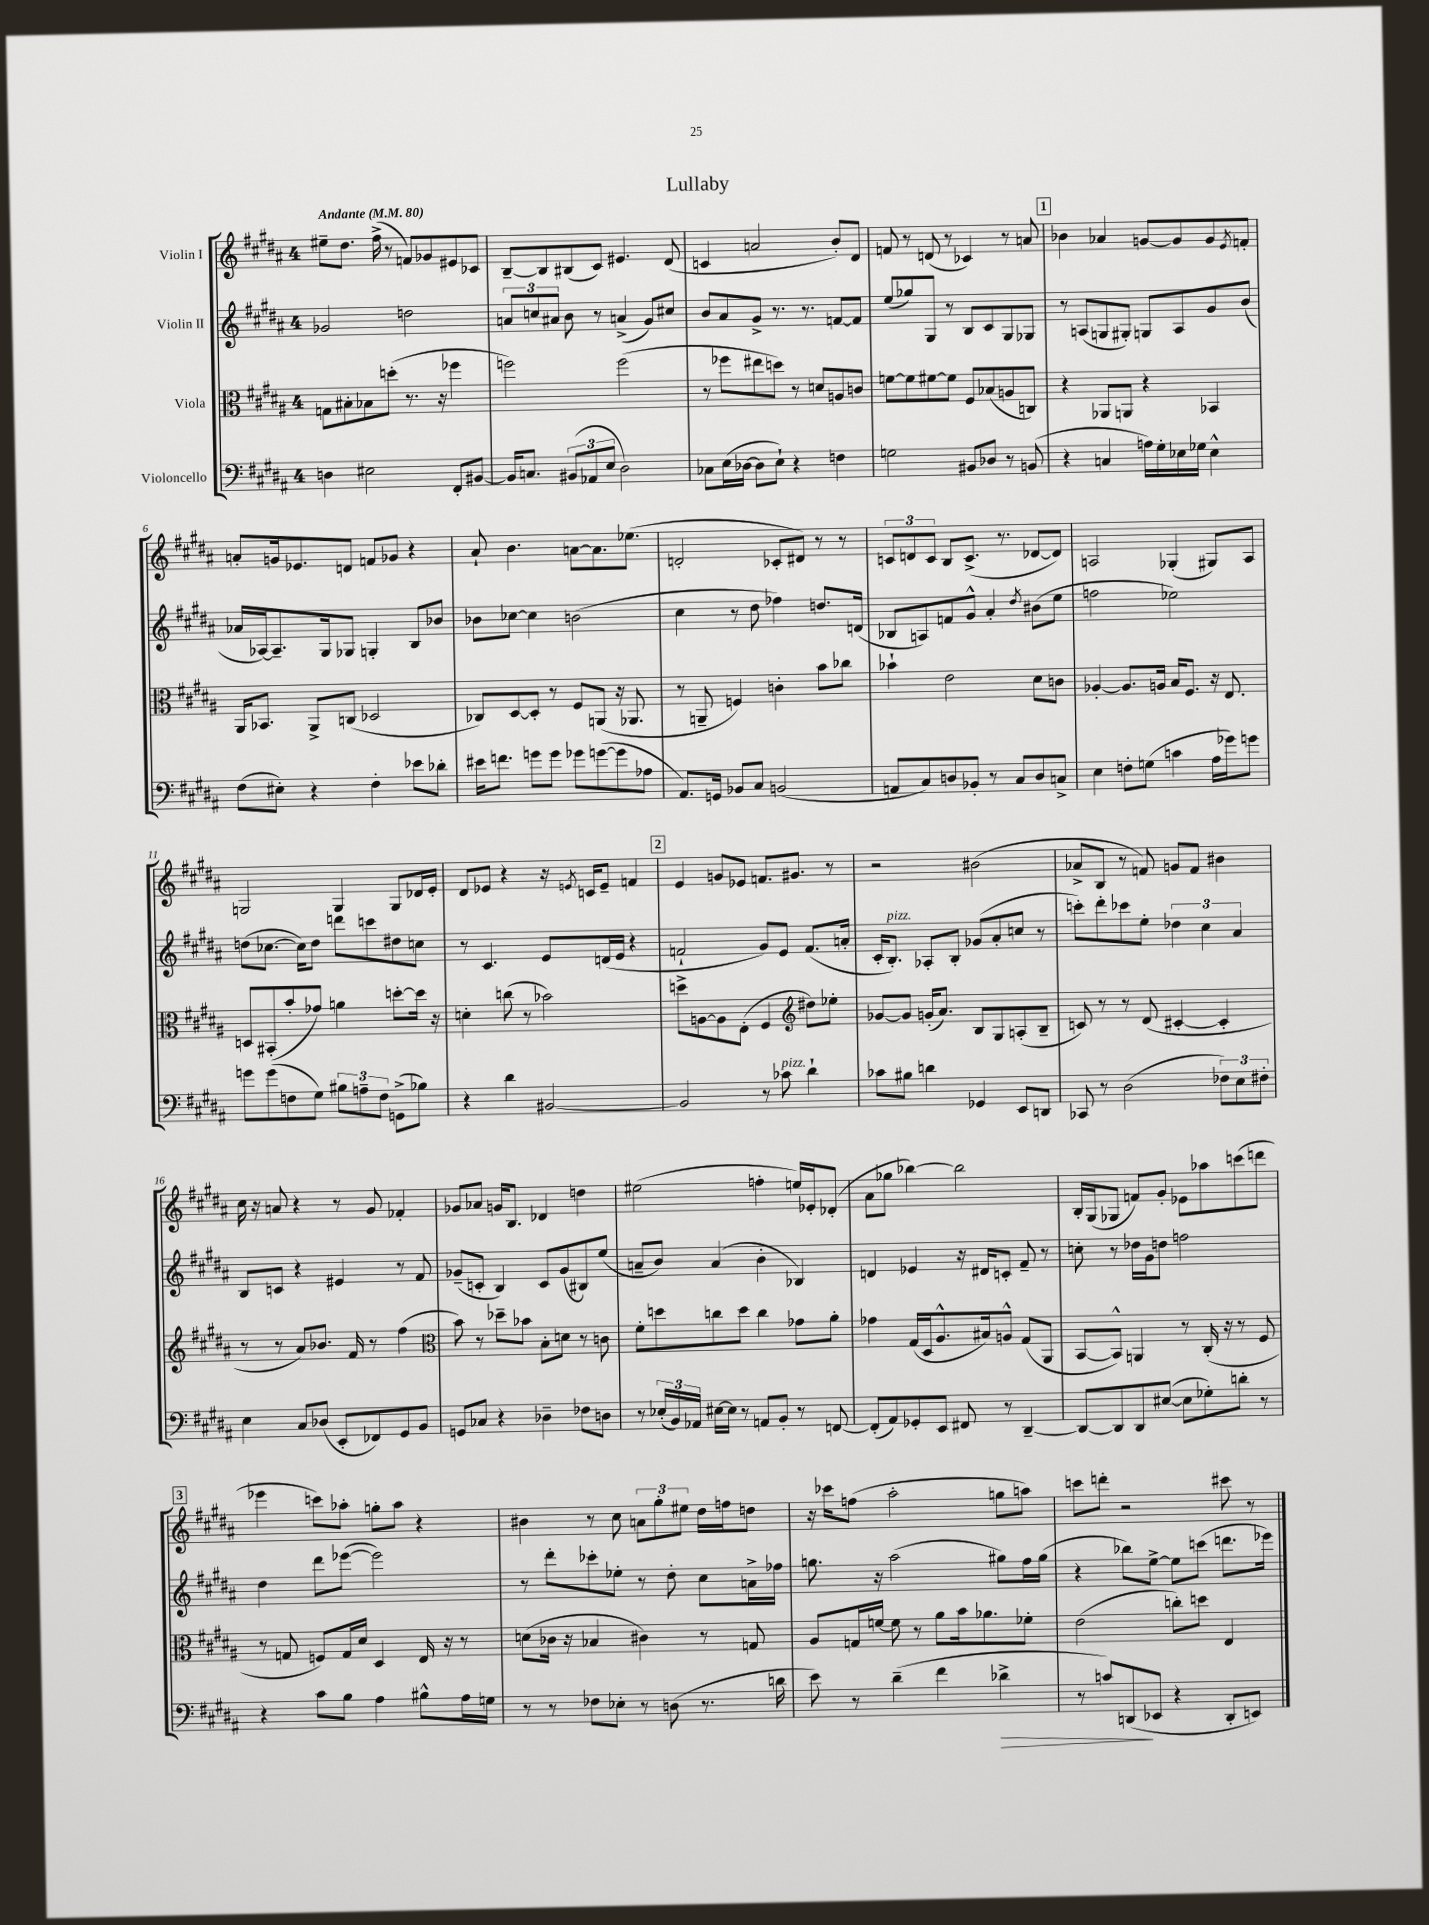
\header { title = "Lullaby" }
<<
\new StaffGroup <<
\new Staff = "s0" \with { instrumentName = "Violin I" } {
    \clef treble \key b \major \once \override Staff.TimeSignature.style = #'single-digit \time 4/4 \tempo "Andante" 4 = 80
    eis''8-- dis''8. fis''16->( r8 f'8) ges'8 eis'8 ces'8 |
    b8~-- b8 bis8( cis'8) eis'4. dis'8( |
    c'4 a'2 b'8-.) dis'8 |
    f'8 r8 d'8( r8 ces'4) r8 a'8 |
    \mark \markup { \box "1" } bes'4 aes'4 g'8~ g'8 g'8 \acciaccatura { e'8 } f'8-. |
    a'8-. g'16 ees'8. d'8 f'8 ges'8 r4 |
    ais'8-! b'4. a'8~ a'8. ees''8.( |
    d'2-. ces'8-. dis'8) r8 r8 |
    \tuplet 3/2 { c'8 d'8 c'8 } b8 c'8.->( r8. des'8~ des'8) |
    a2 ges4-.( gis8) a8 |
    g2 g4 g8 des'16 e'16-. |
    dis'8 ees'8 r4 r16 \acciaccatura { e'8 } c'16 e'8-- f'4 |
    \mark \markup { \box "2" } e'4 g'8 ees'8 f'8. gis'8. r8 |
    r2 bis'2( |
    aes'8-> b8 r8 f'8) g'8 f'8 bis'4 |
    cis''16 r16 a'8 r4 r8 gis'8 fes'4-. |
    ges'8 aes'8 g'16 b8. des'4 d''4 |
    eis''2( f''4-. e''16) ees'16-. des'8-.( |
    ais'8 ges''8 bes''4~) bes''2 |
    b16-. gis16( ges8 f'8) gis'8-. ees'8 aes''8 c'''8( d'''8 |
    \mark \markup { \box "3" } ees'''4 c'''8) aes''8-. g''8-. aes''8 r4 |
    bis'4 r8 cis''8 \tuplet 3/2 { a'8 gis''8-. eis''8 } dis''16 f''16 d''8 |
    r16 ces'''16 f''8( ais''2-. g''8 a''8) |
    c'''8 d'''8-. r2 cis'''8 r8 \bar "|." |
}
\new Staff = "s1" \with { instrumentName = "Violin II" } {
    \clef treble \key b \major \once \override Staff.TimeSignature.style = #'single-digit \time 4/4
    ges'2 d''2 |
    \tuplet 3/2 { a'8 c''8 ais'8 } b'8 r8 a'4->( gis'8) cis''8 |
    b'8 ais'8 gis'8-> r8. r8. f'8~ f'8 |
    e''8( ges''8) gis8 r8 b8 cis'8 gis8 ges8 |
    \mark \markup { \box "1" } r8 a8( g8 gis8-.) g8 a8 gis'8 b'8( |
    aes'16 aes16~) aes8.-- gis16 ges8 g4-. b8 bes'8 |
    bes'8 ces''8~ ces''4 b'2( |
    cis''4 r8 dis''8 fes''4) d''8. d'16( |
    bes8 a8) f'8 gis'8-^ ais'4-. \acciaccatura { dis''8 } bis'8( e''8 |
    f''2 ees''2) |
    d''8( ces''8.~ ces''16) d''8 d'''8 c'''8 dis''8 c''8 |
    r8 cis'4. e'8 d'16( e'16 r4 |
    \mark \markup { \box "2" } f'2-! gis'8) e'8 f'8.( a'16-. |
    cis'16-. b8.-.^\markup { \italic "pizz." }) aes8-. b8-. ges'8( ais'8-. c''8 r8 |
    c'''8-.) dis'''8-. ces'''8 e''8-. \tuplet 3/2 { des''4 cis''4 ais'4 } |
    b8 c'8 r4 eis'4 r8 fis'8 |
    ges'8--( c'8-. b4) c'8 ges'8( bis8) e''8( |
    a'8-- b'8) a'4( b'4-. bes4) |
    d'4 ees'4 r16 dis'16 c'8-. fis'8-- r8 |
    c''8-. r8 des''16 gis'16 d''8 f''2 |
    \mark \markup { \box "3" } dis''4 dis'''8 ees'''8~( ees'''2) |
    r8 dis'''8-. ces'''8-. ees''8-. r8 dis''8-. cis''8 a'16-> fes''16 |
    g''8. r16 ais''2( gis''8) fis''16 gis''16( |
    r4 bes''8) e''8~-> e''8 c'''8( d'''8. ees'''16) \bar "|." |
}
\new Staff = "s2" \with { instrumentName = "Viola" } {
    \clef alto \key b \major \once \override Staff.TimeSignature.style = #'single-digit \time 4/4
    g8 bis8-. bes8 d''8-.( r8. r16 fes''4 |
    f''2) f''2( |
    r8 fes''8 eis''8 d''8) r8 d'8 a8 c'8 |
    f'8~ f'8 fis'8~ fis'8 fis8 bes8( a8 c8) |
    \mark \markup { \box "1" } r4 aes,8 a,8 r4 bes,4 |
    ais,16 bes,8. ais,8-> c8( des2 |
    ces8) dis8~ dis8-. r8 fis8 a,8( r16 aes,8. |
    r8 a,8-- f4) c'4-. b'8 ces''8 |
    bes'4-! e'2 dis'8 c'8 |
    aes4~-. aes8. a16 b16 fis8. r16 e8. |
    d8 bis,8-.( b'8-. ges'8) a'4 d''8~-. d''16 r16 |
    d'4-. c''8( r8 bes'2) |
    \mark \markup { \box "2" } d''8-> a8~ a8 e8-.( fis4 \clef treble dis''8) ees''8-. |
    ges'8~ ges'8 g'16-.( ais'8.) b8 gis8 a8-.( b8-- |
    c'8) r8 r8 dis'8( cis'4~-. cis'4-. |
    r8 r8 ais'8) bes'8. fis'16 r8 fis''4( |
    \clef alto b'8) r8 des''8-- bes'8 b8-. d'8 r8 c'8 |
    fis'8-. d''8 c''8 d''8 c''4 ges'8 ais'8-. |
    ges'4 gis16( dis16 ais8.-^ bis16) a8-^ gis8( ais,8 |
    b,8~ b,8-^) a,4 r8 cis16-.( r16 r8 fis8 |
    \mark \markup { \box "3" } r8 g8 f8) g16 dis'16 dis4 e16 r16 r8 |
    d'8( ces'16 r16 bes4 cis'4) r8 g8 |
    ais8 g16 f'16~ f'8 r8 ais'8 b'16 aes'8. fes'8-. |
    e'2( c''8-.) d''8 e4 \bar "|." |
}
\new Staff = "s3" \with { instrumentName = "Violoncello" } {
    \clef bass \key b \major \once \override Staff.TimeSignature.style = #'single-digit \time 4/4
    d4 eis2 fis,8-. bis,8~ |
    bis,16 c8. \tuplet 3/2 { bis,8( aes,8 e8 } dis2) |
    ces8 e16( des16~ des8 e8-!) r4 f4 |
    g2 bis,8 des8 r8 b,8( |
    \mark \markup { \box "1" } r4 c4 a16) gis16-. ees16 ges16 ees4-^ |
    fis8( eis8-.) r4 fis4-. ees'8 des'8-. |
    eis'16 f'8. g'8 g'8 ges'8 g'8~( g'8 aes8 |
    ais,8.) g,16 bes,8 cis8 b,2( |
    a,8 cis8) d8 bes,8-. r8 cis8 d8 c8-> |
    e4 f8-. g8( c'4 ais16 ges'16) g'8 |
    g'8 g'8( f8 gis8) \tuplet 3/2 { bis8 a8-- f8 } g,8->( bes8) |
    r4 dis'4 bis,2~ |
    \mark \markup { \box "2" } bis,2 r8 ces'8^\markup { \italic "pizz." } dis'4-! |
    ces'8 bis8 d'4 ges,4 e,8 d,8 |
    ces,8 r8 dis2( \tuplet 3/2 { fes8) e8 fis8-. } |
    e4 cis8 des8( e,8-. fes,8) gis,8 b,8 |
    g,8 ces8 r4 des4-- fes8 d8 |
    r8 \tuplet 3/2 { ees16-.( b,16) aes,16 } eis16~ eis16 r8 a,8 b,8-. r8 f,8~ |
    f,8-.( ais,8) ges,8-. e,8 fis,8 r8 dis,4~-- |
    dis,8~ dis,8 dis,8 eis8~( eis8 ges8-.) d'8-. r8 |
    \mark \markup { \box "3" } r4 cis'8 b8 ais4 bis8-^ ais16 g16 |
    r8 r8 fes8 ees8-. r8 d8( r8. d'16 |
    e'8) r8 dis'4--( fis'4 des'4->\> |
    r8 c'8) d,8\!( ees,8 r4 d,8-. e,8) \bar "|." |
}
>>
>>
